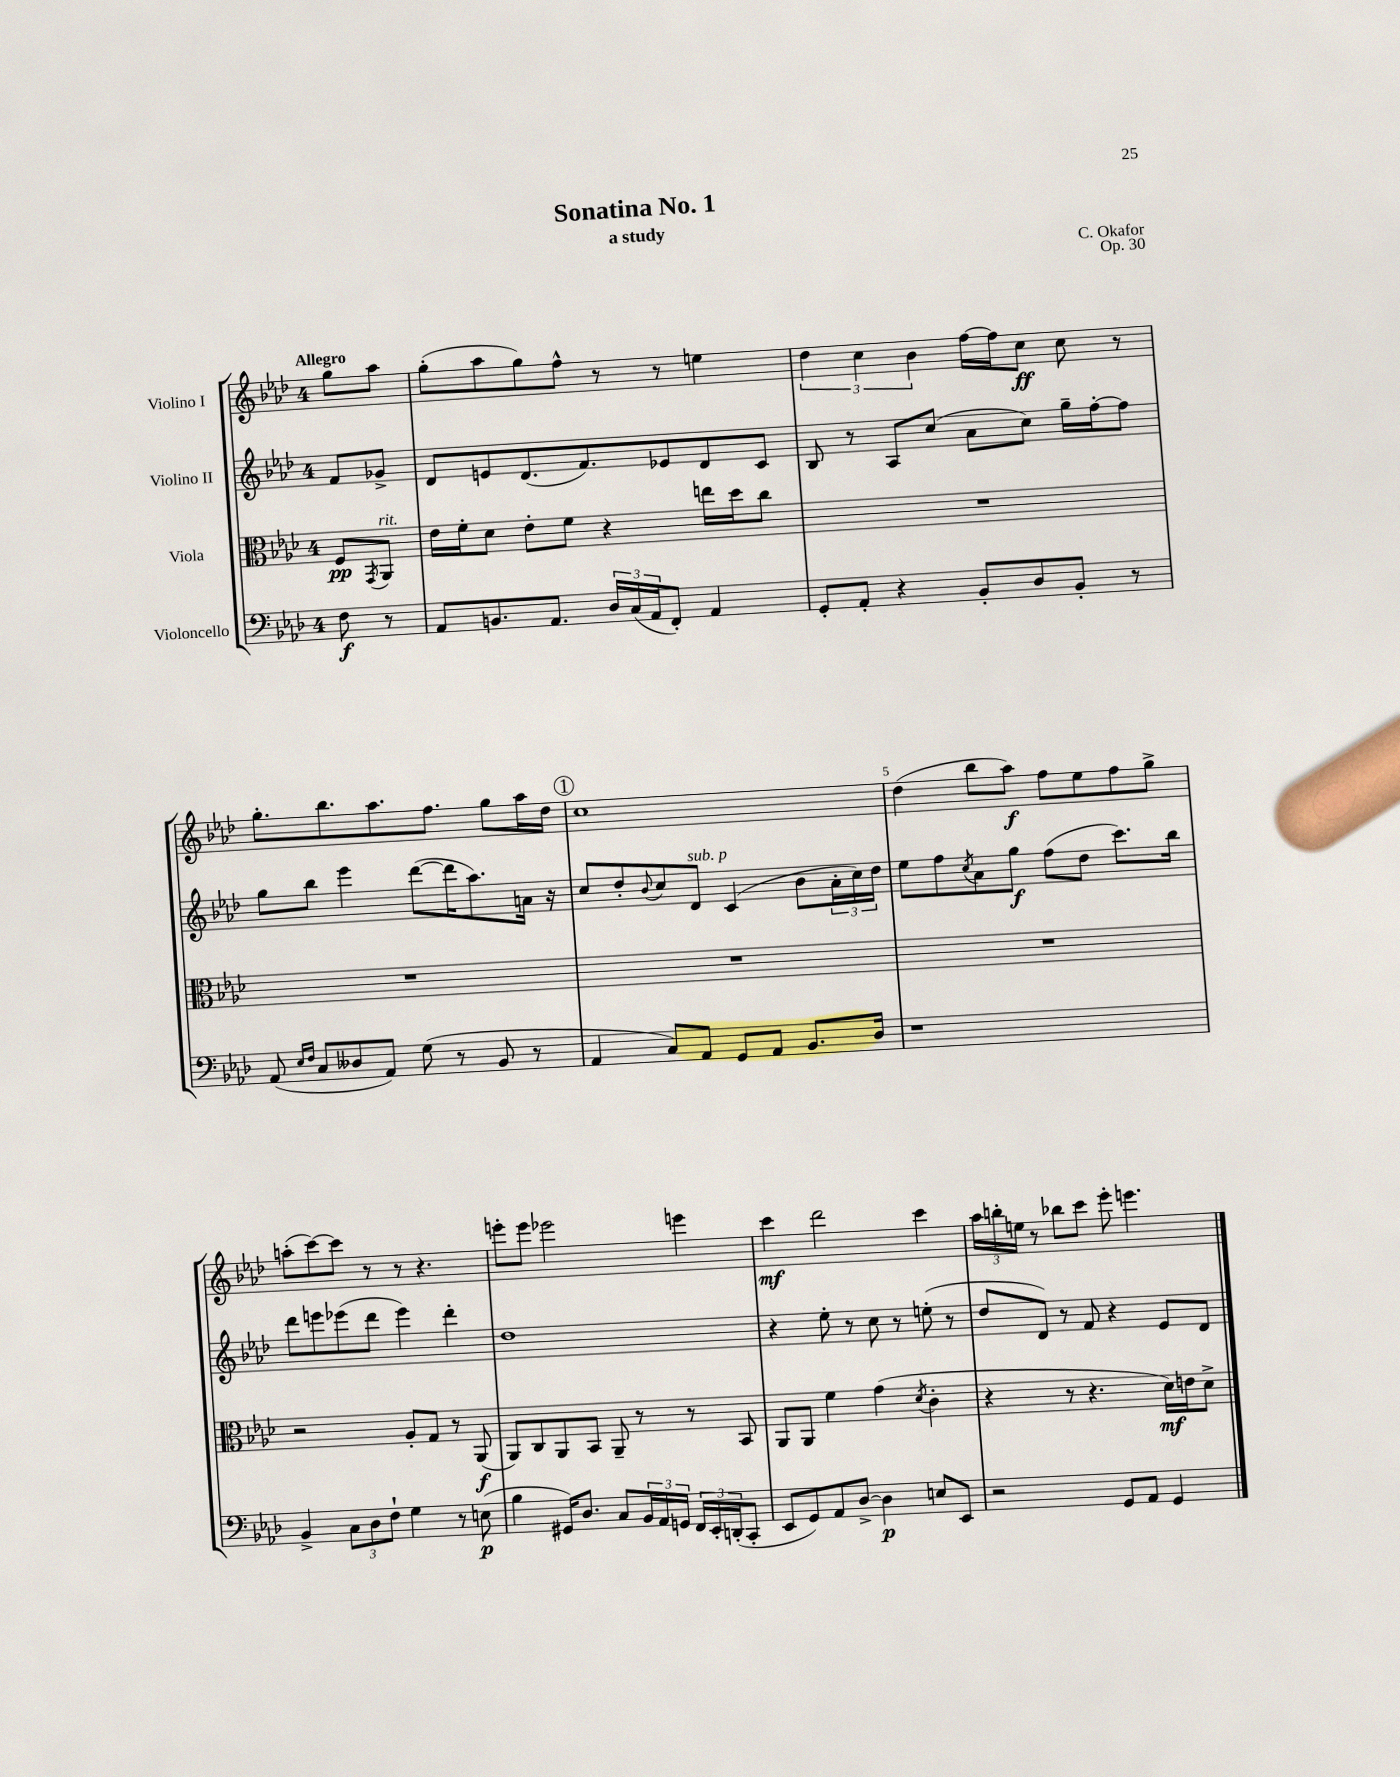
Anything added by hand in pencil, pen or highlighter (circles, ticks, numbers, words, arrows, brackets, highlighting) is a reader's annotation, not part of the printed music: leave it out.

**kern	**kern	**kern	**kern
*staff4	*staff3	*staff2	*staff1
*clefF4	*clefC3	*clefG2	*clefG2
*k[b-e-a-d-]	*k[b-e-a-d-]	*k[b-e-a-d-]	*k[b-e-a-d-]
*M4/4	*M4/4	*M4/4	*M4/4
8F\	8F/L	8f/L	8gg\L
.	8qGG/	.	.
8r	8AA-/J	8g-^/J	8aa-\J
=	=	=	=
8AA-/L	16e-\LL	8d-/L	(8gg'\L
.	16f'\J	.	.
8.BB/	8d-\J	8e/	8aa-\
.	8e-'\L	(8.d-/	8gg\)
8.AA-/J	.	.	.
.	8f\J	.	8ff^^\J
.	.	8.f/)	.
24D-/LL	4r	.	8r
(24C/	.	.	.
24AA-/J	.	.	.
8FF'/J)	.	8e-/	8r
4AA-/	16ee\LL	8d-/	4ee\
.	16dd-\J	.	.
.	8cc\J	8c/J	.
=	=	=	=
8GG'/L	1r	8B-/	6dd-\
8AA-'/J	.	8r	.
.	.	.	6cc\
4r	.	8A-/L	.
.	.	.	6b-\
.	.	(8cc/J	.
8BB-'/L	.	8a-\L	[16ff\LL
.	.	.	16ff\]J
8D-/	.	8cc\J)	8cc\J
8BB-'/J	.	16gg~\LL	8cc\
.	.	[16ff'\J	.
8r	.	8ff\]J	8r
=	=	=	=
(8AA-/	1r	8gg\L	8.gg'\L
16qqE-/LL	.	.	.
16qqF/JJ	.	.	.
8C/L	.	8bb-\J	.
.	.	.	8.bb-\
8D--/	.	4eee-\	.
8AA-/J)	.	.	8.aa-\
(8G\	.	([8ddd-\L	.
.	.	.	8.ff\J
8r	.	16ddd-\]K	.
.	.	8.aa-\)	.
8BB-/	.	.	8gg\L
8r	.	16a\Jk	16aa-\L
.	.	16r	16dd-\JJ
=	=	=	=
4AA-/	1r	8cc/L	1cc
.	.	8dd-'/	.
.	.	8qqb-/	.
8C/L)	.	8cc/	.
8AA-/J	.	8d-/J	.
8GG/L	.	(4c/	.
8AA-/J	.	.	.
8.BB-/L	.	8b-\L	.
.	.	24a-'\L	.
.	.	24cc\)	.
16D-/Jk	.	.	.
.	.	24dd-\JJ	.
=	=	=	=
1r	1r	8ee-\L	(4dd-\
.	.	8ff\	.
.	.	8qcc/	.
.	.	8a-\	8bb-\L
.	.	8gg\J	8aa-\J)
.	.	(8ff\L	8ff\L
.	.	8dd-\J	8ee-\
.	.	8.ccc\L)	8ff\
.	.	.	8gg^\J
.	.	16bb-\Jk	.
=	=	=	=
4BB-^/	2r	8ddd-\L	(8aa'\L
.	.	8eee\	[8ccc\)
12C\L	.	(8eee-\	8ccc\]J
12D-\	.	.	.
.	.	8ddd-\J	8r
12F`\J	.	.	.
4G\	8A-'/L	4eee-\)	8r
.	8G/J	.	4.r
8r	8r	4ddd-'\	.
(8E\	(8AA-/	.	.
=	=	=	=
4B-\	8AA-/L)	1dd-	8eee'\L
.	8C/	.	8eee\J
16GG#/LK)	8AA-/	.	2eee-\
8.D-/J	.	.	.
.	8BB-/J	.	.
8C/L	8AA-~/	.	.
24BB-/L	8r	.	.
24AA-/	.	.	.
24GG/JJ	.	.	.
24FF/LL	8r	.	4eee\
24EE-'/	.	.	.
(24DD'/J	.	.	.
8CC'/J	8BB-/	.	.
=	=	=	=
8EE-/L	8AA-/L	4r	4ccc\
8GG/)	8AA-/J	.	.
8AA-/	4f\	8ee-'\	2ddd-\
[8D-^/J	.	8r	.
4D-\]	(4g\	8cc\	.
.	.	8r	.
.	8qd-/	.	.
8E/L	4c'\	(8ee'\	4ccc\
8EE-/J	.	8r	.
=	=	=	=
2r	4r	8dd-/L	24aa-\LL
.	.	.	24bb'\
.	.	.	24ee\JJ
.	.	8d-/J)	8r
.	8r	8r	8bb-\L
.	4.r	8f/	8ccc\J
8GG/L	.	4r	8eee-'\
8AA-/J	.	.	4.eee\
4GG/	16d-\LL)	8e-/L	.
.	16e\J	.	.
.	8d-^\J	8d-/J	.
==	==	==	==
*-	*-	*-	*-
